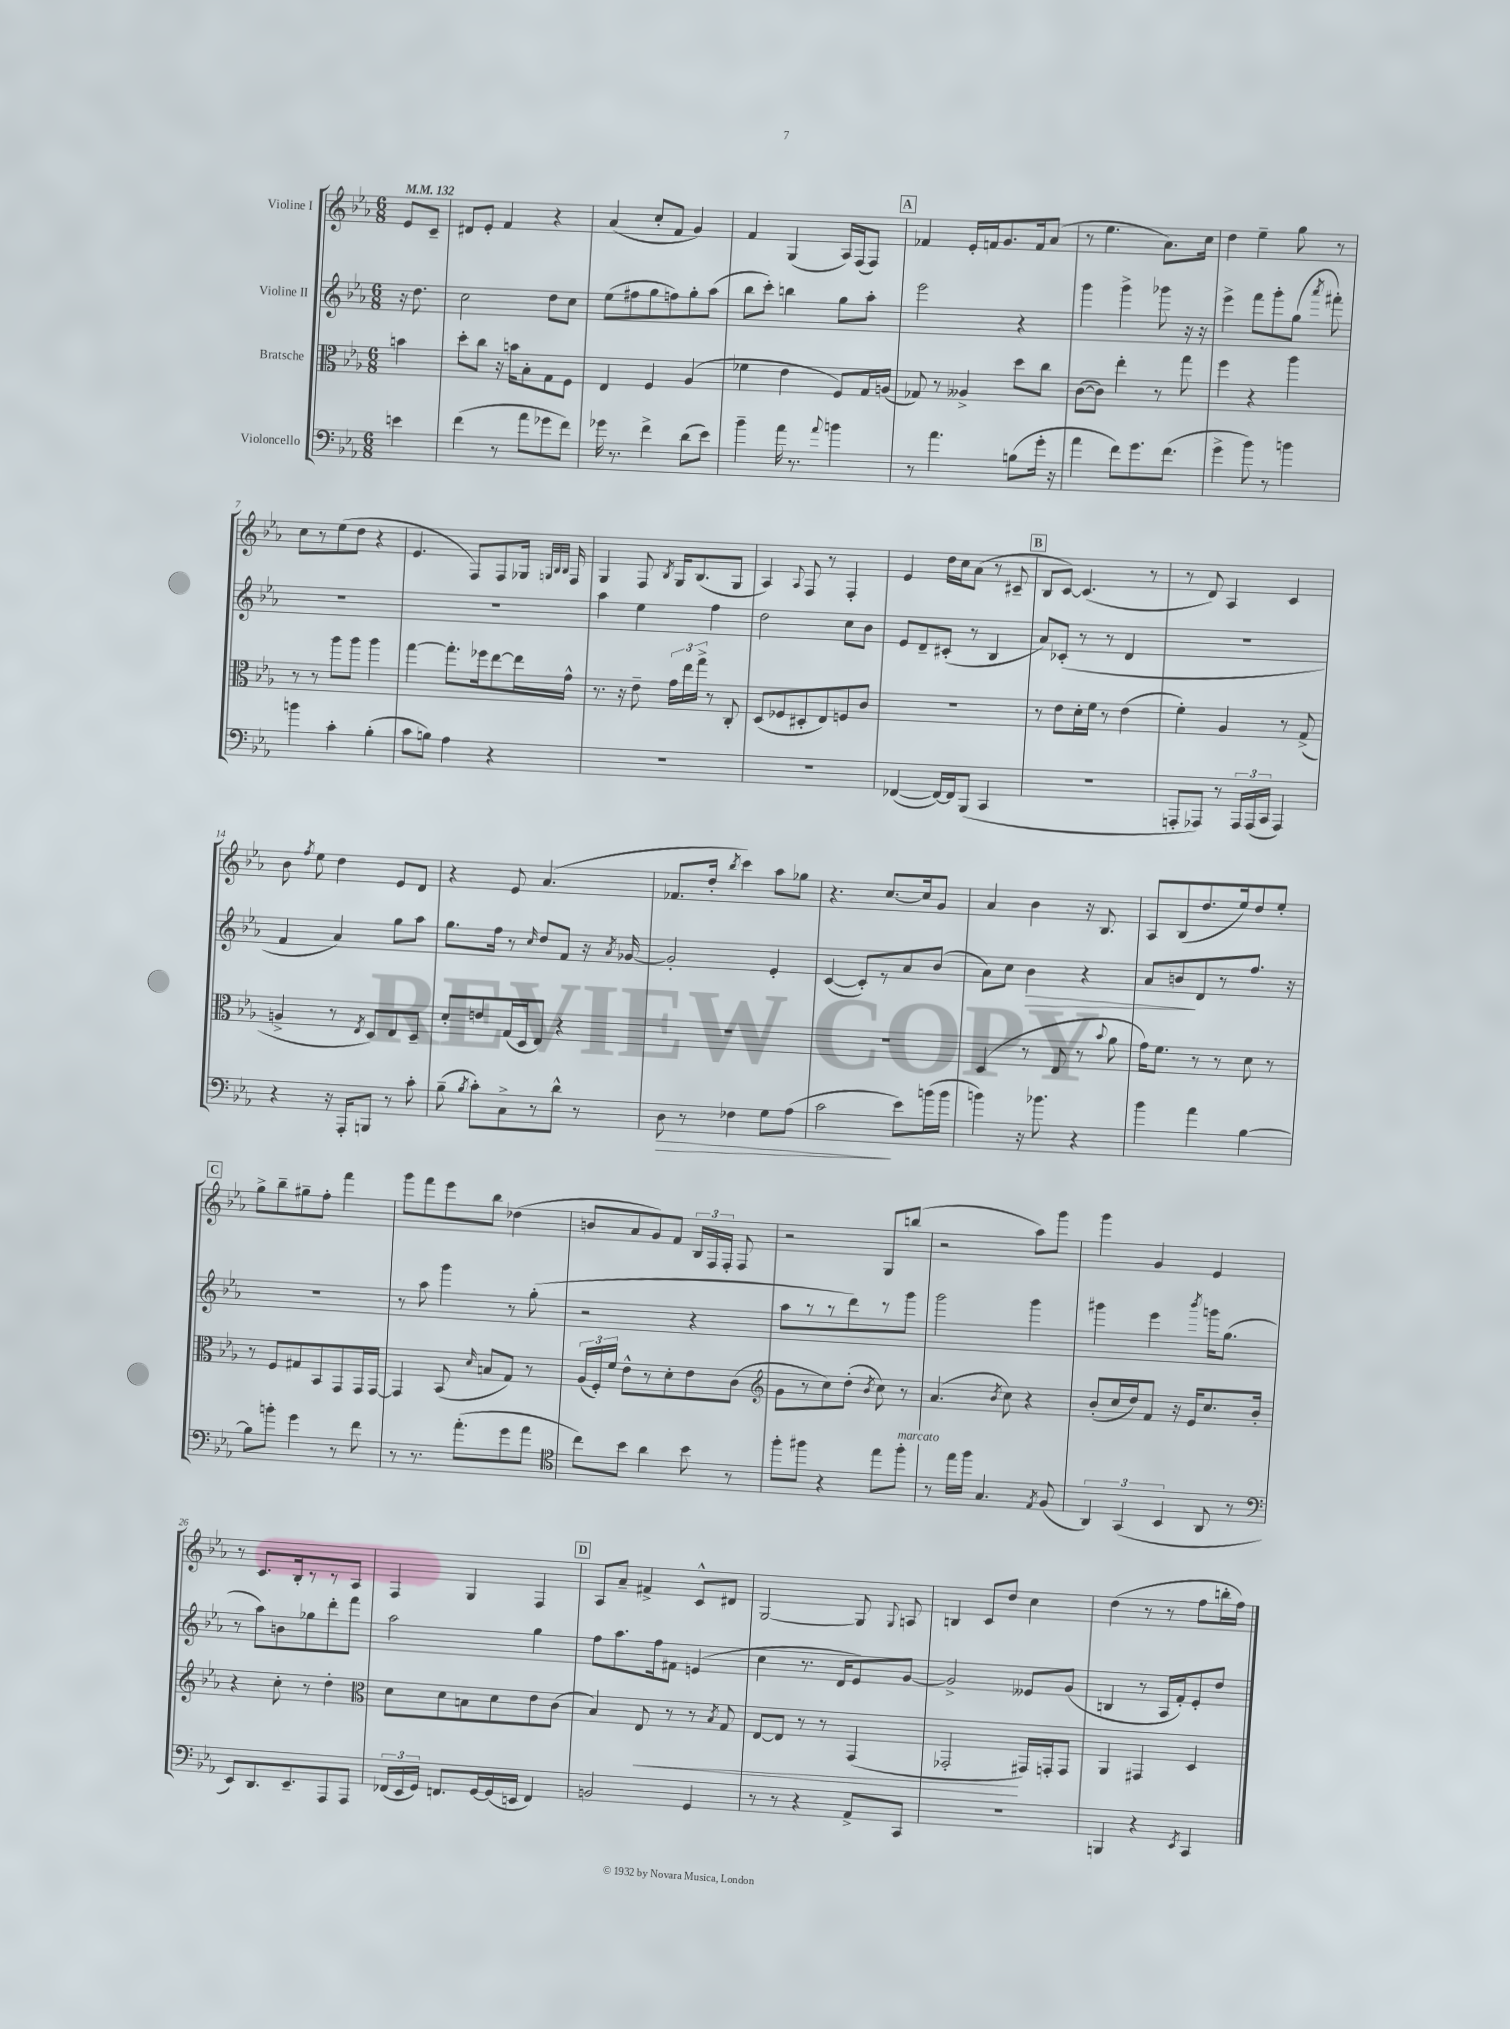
<<
\new StaffGroup <<
\new Staff = "s0" \with { instrumentName = "Violine I" } {
    \clef treble \key ees \major \numericTimeSignature \time 6/8 \partial 4 \tempo 4 = 132
    \autoBeamOff ees'8[ c'8]-- |
    dis'8[ ees'8]-. f'4 r4 |
    aes'4( c''8[-. f'8] g'4) |
    f'4 g4( aes16[) f16( f8]) |
    \mark \markup { \box "A" } fes'4 ees'16[-. f'16 g'8. f'16 aes'8]( |
    r8 ees''4. aes'8.[) c''16] |
    d''4 ees''4-- g''8 r8 |
    c''8[ r8 ees''8( d''8] r4 |
    ees'4. f8[) f8 ges16] \grace { g32[ bes32 bes32] } f16 |
    g4 f8 \acciaccatura { bes8 } g16[ bes8.( g8] |
    aes4) \appoggiatura { aes8 } f8 r8 f4-. |
    ees'4 d''16[ c''16 aes'8]( r8 cis'8-- |
    \mark \markup { \box "B" } bes8[ c'8]~) c'4.( r8 |
    r8 d'8) aes4 c'4 |
    bes'8 \acciaccatura { f''8 } ees''8 d''4 ees'8[ d'8] |
    r4 ees'8 aes'4.( |
    fes'8.[ d''16]-. \acciaccatura { bes''8 } c'''4) aes''8[ ges''8] |
    r4. c''8.[~ c''16 g'8] |
    aes'4 bes'4 r16 bes8. |
    aes8[ bes8( d''8. ees''16) d''8 ees''8]-. |
    \mark \markup { \box "C" } g''8[-> bes''8-- gis''8-- f''8]-. f'''4 |
    g'''8[ f'''8 ees'''8 bes''8] des''4( |
    b'8[ aes'8 g'8) f'8] \tuplet 3/2 { bes16[ f16 f16]-. } f8 |
    r2 g8[ b''8]( |
    r2 aes''8[) g'''8] |
    g'''4 g'4 ees'4 |
    r8 c'8.[ bes16-. r8 r8 aes8] |
    f4 g4 f4 |
    \mark \markup { \box "D" } aes8[ aes'8]-- fis'4-> c'8[-^ dis'8] |
    g2~ g8 \appoggiatura { g8 } a8 |
    b4 c'8[ d''8] c''4 |
    d''4( r8 r8 f''8[ b''16-. f''16]) \bar "|." |
}
\new Staff = "s1" \with { instrumentName = "Violine II" } {
    \clef treble \key ees \major \numericTimeSignature \time 6/8 \partial 4
    \autoBeamOff r16 d''8. |
    c''2 d''8[ c''8] |
    ees''8[( fis''8 g''8 f''8) g''8-. aes''8]( |
    bes''8[ c'''8]-.) b''4 g''8[ aes''8]-. |
    \mark \markup { \box "A" } ees'''2 r4 |
    g'''4 g'''4-> ges'''8 r16 r16 |
    ees'''4-> f'''8[ g'''8-. g''8]( \acciaccatura { aes'''8 } fis'''8-.) |
    R2. |
    R2. |
    aes''4 ees''4 f''4 |
    d''2 c''8[ bes'8] |
    ees'8[ d'8-- cis'8]-.( r8 bes4 |
    \mark \markup { \box "B" } aes'8[) ces'8]-.( r8 r8 d'4 |
    R2. |
    f'4 aes'4) g''8[ aes''8] |
    g''8.[ f''16] r8 \grace { c''16 } d''8[ f'8] r16 \acciaccatura { aes'8 } ges'16~ |
    ges'2-. ees'4-. |
    c'4~( c'8[-.) r8 aes'8 bes'8]( |
    aes'8[) c''8] bes'4\> r4 |
    aes'8[ b'8\! d'8 r8 f''8.] r16 |
    \mark \markup { \box "C" } R2. |
    r8 aes''8 g'''4 r8 g''8-.( |
    r2 r4 |
    aes''8[ r8 r8 d'''8) r8 g'''8] |
    g'''2 g'''4 |
    gis'''4 ees'''4 \acciaccatura { bes'''8 } g'''16[ g''8.]( |
    r8 aes''8[) b'8 ges''8 d'''8-. f'''8] |
    aes''2 g''4 |
    \mark \markup { \box "D" } f''8[ aes''8. f''16 fis'8] e'4( |
    c''4 r8. d'16[ ees'8) g'8]~ |
    g'2-> eeses'8[ g'8]( |
    b4 r8 aes16[ f'16-.) ees'8-. d''8] \bar "|." |
}
\new Staff = "s2" \with { instrumentName = "Bratsche" } {
    \clef alto \key ees \major \numericTimeSignature \time 6/8 \partial 4
    \autoBeamOff b'4 |
    d''8[-. c''8] r16 b'16[ bes8-. g8 f8] |
    ees4 f4 aes4( |
    fes'4 ees'4 f8[) g16 a16]( |
    \mark \markup { \box "A" } ges8) r8 aeses4-> d''8[ c''8] |
    c'8[~( c'8]) ees''4-. r8 g''8 |
    f''4 r4 aes''4 |
    r8 r8 aes''8[ aes''8] aes''4 |
    g''4~ g''8.[-. fes''16 ees''8~ ees''16 g'16]-^ |
    r8. r16 ees'8-- \tuplet 3/2 { g'16[ ees''16 g''16]-> } r8 c8-. |
    d8[( fes8 dis8-. ees8) f8 c'8] |
    R2. |
    \mark \markup { \box "B" } r8 ees'8[ d'16-. f'16] r8 ees'4( |
    f'4-.) aes4 r8 g8->( |
    a4-> r8 \acciaccatura { ees8 } d8[) ees8 d8]-- |
    d'8[-. e'8 g16( d16 ees8]) r4 |
    R2. |
    R2. |
    d4( r8 ees8 r8 \appoggiatura { bes'8 } aes'8 |
    g'16[) f'8.] r8 r8 d'8 r8 |
    \mark \markup { \box "C" } r8 f8[ gis8 bes,8 g,8 g,16 g,16]~ |
    g,4 bes,8( \grace { d'16 } b8[ g8]) r8 |
    \tuplet 3/2 { aes16[( f16-.) f'16] } ees'8[-^ r8 d'8-. ees'8 c'8]( |
    \clef treble g'8[ r8 c''8) d''8]-.( \acciaccatura { bes'8 } c''8) r8 |
    aes'4.( \acciaccatura { bes'8 } c''8) r4 |
    bes'8[-.( c''16 d''16) f'8] r16 ees'16[ c''8. bes'16]-. |
    r4 c''8-. r8 d''4-. |
    \clef alto d'8[ d'8 b8 d'8 ees'8 c'8]( |
    \mark \markup { \box "D" } bes4) ees8\< r8 r8 \acciaccatura { bes8 } g8 |
    ees8[~ ees8] r8 r8 g,4( |
    ges,2-.\! gis,16[) g,16-. g,8] |
    aes,4 gis,4 d4 \bar "|." |
}
\new Staff = "s3" \with { instrumentName = "Violoncello" } {
    \clef bass \key ees \major \numericTimeSignature \time 6/8 \partial 4
    \autoBeamOff e'4 |
    f'4( r8 aes'8[ ges'8 f'8]) |
    ges'16 r8. f'4-> d'8[( ees'8]) |
    bes'4-- aes'16 r8. \appoggiatura { aes'8 } b'4 |
    \mark \markup { \box "A" } r8 aes'4. b8[( g'16]-. r16 |
    aes'4 f'8[) g'8. f'8.]( |
    g'4-> bes'8) r8 b'4 |
    b'4 c'4-. bes4-.( |
    c'8[ b8]) aes4 r4 |
    R2. |
    R2. |
    fes,4~( fes,16[~) fes,16 bes,,8]( c,4 |
    \mark \markup { \box "B" } R2. |
    a,,8[-. aes,,8]) r8 \tuplet 3/2 { aes,,16[ aes,,16( c,16] } aes,,4) |
    r4 r16 aes,,16[-. b,,8] r8 c'8-. |
    bes8--( \acciaccatura { bes8 } c'8[-.) c8-> r8 d'8]-^ r8 |
    d8\> r8 fes4 g8[ aes8]( |
    c'2\! ees'8[) b'16( b'16] |
    b'4) r16 bes'8. r4 |
    bes'4 aes'4 bes4~ |
    \mark \markup { \box "C" } bes8[ b'8]-. g'4 r8 f'8 |
    r8 r8. aes'8.[-.( g'8 aes'8] |
    \clef tenor c''8[) bes'8] aes'4 bes'8 r8 |
    f''8[-. fis''8] r4 ees''8[ fis''8]-.^\markup { \italic "marcato" } |
    r8 ees''16[ f''16] g4. \acciaccatura { ees8 } f8( |
    \tuplet 3/2 { aes,4) g,4( bes,4 } aes,8 r8 |
    \clef bass ees,8[) d,8. ees,8.-- aes,,8 aes,,8] |
    \tuplet 3/2 { fes,16[( ees,16 g,16]) } f,8.[ g,16~ g,16( e,16] f,4) |
    \mark \markup { \box "D" } b,2 g,4 |
    r8 r8 r4 aes,8[-> c,8] |
    R2. |
    b,,4 r4 \acciaccatura { ees,8 } c,4 \bar "|." |
}
>>
>>
